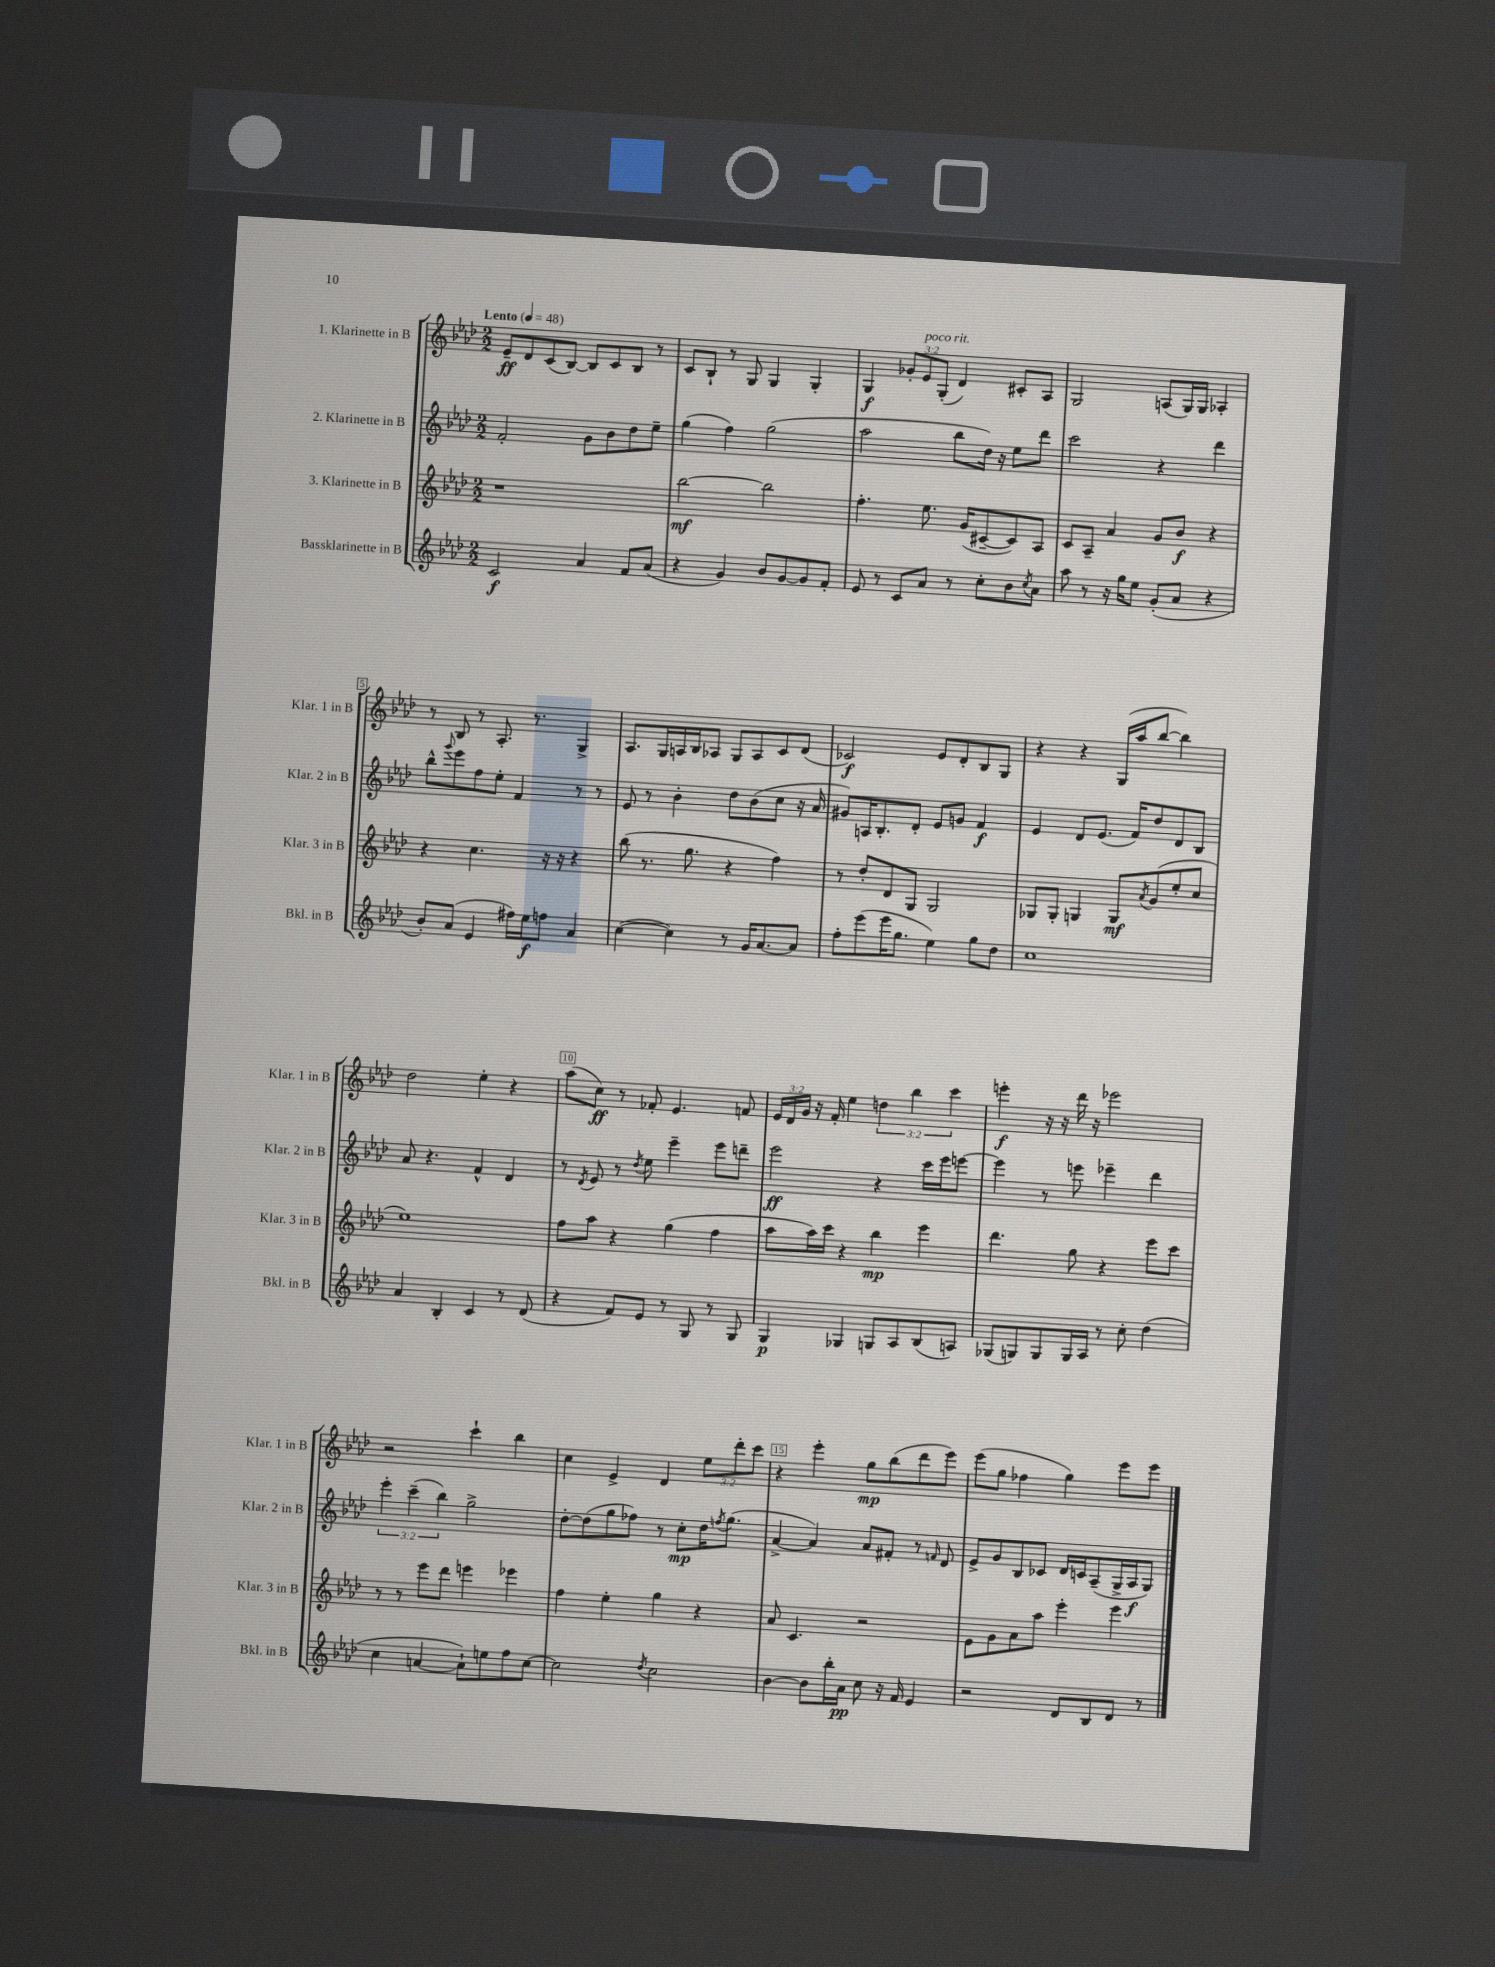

**kern	**dynam	**kern	**dynam	**kern	**dynam	**kern	**dynam
*part4	*part4	*part3	*part3	*part2	*part2	*part1	*part1
*staff4	*staff4	*staff3	*staff3	*staff2	*staff2	*staff1	*staff1
*I"Bassklarinette in B	*	*I"3. Klarinette in B	*	*I"2. Klarinette in B	*	*I"1. Klarinette in B	*
*I'Bkl. in B	*	*I'Klar. 3 in B	*	*I'Klar. 2 in B	*	*I'Klar. 1 in B	*
*clefG2	*	*clefG2	*	*clefG2	*	*clefG2	*
*k[b-e-a-d-]	*	*k[b-e-a-d-]	*	*k[b-e-a-d-]	*	*k[b-e-a-d-]	*
*M2/2	*	*M2/2	*	*M2/2	*	*M2/2	*
*MM48	*	*MM48	*	*MM48	*	*MM48	*
=1	=1	=1	=1	=1	=1	=1	=1
!	!	!	!	!	!	!LO:TX:a:B:t=Lento	!
2c/	f	1r	.	2f'/	.	8e-~/L	ff
.	.	.	.	.	.	8d-/	.
.	.	.	.	.	.	(8c/	.
.	.	.	.	.	.	[8B-/J)	.
4a-/	.	.	.	8g\L	.	8B-/L]	.
.	.	.	.	8b-\	.	8c/	.
8f/L	.	.	.	8dd-\	.	8B-/J	.
(8a-/J	.	.	.	8ee-~\J	.	8r	.
=2	=2	=2	=2	=2	=2	=2	=2
4r	.	[2bb-\	mf	(4gg\	.	8c/L	.
.	.	.	.	.	.	8B-`/J	.
4g/)	.	.	.	4ff\)	.	8r	.
.	.	.	.	.	.	8G/	.
8b-/L	.	2bb-\]	.	(2gg\	.	4G/	.
[8g/	.	.	.	.	.	.	.
8g/]	.	.	.	.	.	4G'/	.
8f'/J	.	.	.	.	.	.	.
=3	=3	=3	=3	=3	=3	=3	=3
8e-/	.	4.ff'\	.	2aa-\	.	4G/	f
8r	.	.	.	.	.	.	.
8c/L	.	.	.	.	.	12g-X'/L	.
!	!	!	!	!	!	!LO:TX:a:i:t=poco rit.	!
.	.	.	.	.	.	12e-/	.
8a-/J	.	8.ee-\	.	.	.	.	.
.	.	.	.	.	.	(12G'/J	.
8r	.	.	.	8bb-\L	.	4d-/)	.
.	.	(16g/KL	.	.	.	.	.
8cc'\L	.	[8c#X~/	.	16dd-\Jk)	.	.	.
.	.	.	.	16r	.	.	.
8b-\	.	8c#/])	.	8ee-\L	.	8c#X'/L	.
8qcc/	.	.	.	.	.	.	.
8a-\J	.	8A-/J	.	8ddd-\J	.	8A-/J	.
=4	=4	=4	=4	=4	=4	=4	=4
8aa-\	.	8c/L	.	2ccc\	.	2G/	.
8r	.	8A-~/J	.	.	.	.	.
16r	.	4a-/	.	.	.	.	.
16gg\KL	.	.	.	.	.	.	.
8ee-\J	.	.	.	.	.	.	.
(8g'/L	.	8g/L	.	4r	.	(8An/L	.
8a-/J	.	8b-/J	f	.	.	16G/L)	.
.	.	.	.	.	.	16G/JJ	.
4r	.	4r	.	4ddd-\	.	4A-X'/	.
!!LO:LB:g=z
=5	=5	=5	=5	=5	=5	=5	=5
8b-'/L)	.	4r	.	8bb-^^\L	.	8r	.
.	.	.	.	8qqggg/	.	.	.
(8a-/J	.	.	.	8eee-\	.	8B-/	.
4e-/	.	4.cc\	.	8ff\	.	8r	.
.	.	.	.	8ee-'\J	.	8.A-'/	.
16ff#X\LL)	.	.	.	4f/	.	.	.
16ee-\J	f	.	.	.	.	8.r	.
8ffn\J	.	16r	.	.	.	.	.
.	.	16r	.	.	.	.	.
4a-/	.	4r	.	8r	.	4G^/	.
.	.	.	.	8r	.	.	.
=6	=6	=6	=6	=6	=6	=6	=6
([4cc\	.	(8bb-\	.	8e-/	.	8.A-/L	.
.	.	8.r	.	8r	.	.	.
.	.	.	.	.	.	16G/L	.
4cc\])	.	.	.	4b-'\	.	16An/	.
.	.	8.gg\	.	.	.	16B-/J	.
.	.	.	.	.	.	8A-X/J	.
8r	.	4r	.	8dd-\L	.	8G/L	.
16g/KL	.	.	.	(8b-\	.	8A-/	.
[8.a-/	.	.	.	.	.	.	.
.	.	4ff\)	.	8cc\J	.	8c/	.
8a-/J]	.	.	.	16r	.	(8d-/J	.
.	.	.	.	16a-/	.	.	.
=7	=7	=7	=7	=7	=7	=7	=7
8ff'\L	.	8r	.	8g#X/L)	.	2c-X/)	f
(8eee-\	.	8dd-'/L	.	16An/K	.	.	.
.	.	.	.	8.B-'/	.	.	.
16eee-\K	.	8d-/	.	.	.	.	.
8.gg\J	.	.	.	.	.	.	.
.	.	8G/J	.	8d-'/J	.	.	.
4ee-\)	.	2G/	.	8e-/L	.	8e-/L	.
.	.	.	.	8gn/J	.	8d-'/	.
8gg\L	.	.	.	4f/	f	8B-/	.
8dd-\J	.	.	.	.	.	8G/J	.
=8	=8	=8	=8	=8	=8	=8	=8
1cc	.	8G-X/L	.	4e-/	.	4r	.
.	.	8G-'/J	.	.	.	.	.
.	.	4Gn/	.	8d-/L	.	4r	.
.	.	.	.	(8.e-/J	.	.	.
.	.	8G/L	mf	.	.	(16G/LL	.
.	.	.	.	16f/KL)	.	16aa-/J	.
.	.	8qa-/	.	.	.	.	.
.	.	(8g/	.	8dd-/	.	[8bb-/J	.
.	.	8ee-'/	.	8d-/	.	4bb-\])	.
.	.	8cc/J	.	8B-/J	.	.	.
!!LO:LB:g=z
=9	=9	=9	=9	=9	=9	=9	=9
4a-/	.	1ee-)	.	8a-/	.	2dd-\	.
.	.	.	.	4.r	.	.	.
4B-'/	.	.	.	.	.	.	.
4c/	.	.	.	4f^^/	.	4ee-'\	.
8r	.	.	.	4d-/	.	4r	.
(8d-/	.	.	.	.	.	.	.
=10	=10	=10	=10	=10	=10	=10	=10
4r	.	8ff\L	.	8r	.	(8aa-\L	.
.	.	.	.	8qd-/	.	.	.
.	.	8aa-\J	.	8e-/	.	8cc\J)	ff
8f/L)	.	4r	.	8r	.	8r	.
.	.	.	.	8qdd-/	.	.	.
8e-/J	.	.	.	8ee-\	.	8f-X'/	.
8r	.	(4gg\	.	4eee-~\	.	4.e-/	.
8G/	.	.	.	.	.	.	.
8r	.	4ff\	.	8eee-\L	.	.	.
8G/	.	.	.	8dddn~\J	.	8fn/	.
=11	=11	=11	=11	=11	=11	=11	=11
4G/	p	8aa-\L	.	2eee-\	ff	24e-/LL	.
.	.	.	.	.	.	24d-/	.
.	.	.	.	.	.	24g/JJ	.
.	.	16aa-\L)	.	.	.	16r	.
.	.	16ccc\JJ	.	.	.	16f'/	.
4G-X/	.	4r	.	.	.	4ee-\	.
8Gn/L	.	4bb-\	mp	4r	.	6ddn\	.
8A-/	.	.	.	.	.	.	.
.	.	.	.	.	.	6bb-\	.
(8B-/	.	4eee-\	.	16ccc\LL	.	.	.
.	.	.	.	16eee-\J	.	.	.
.	.	.	.	.	.	6ccc\	.
8An/J)	.	.	.	[8eeen\J	.	.	.
=12	=12	=12	=12	=12	=12	=12	=12
(8G-X/L	.	4.ddd-\	.	4eee\]	.	4eeen'\	f
8Gn/)	.	.	.	.	.	.	.
8G/	.	.	.	8r	.	16r	.
.	.	.	.	.	.	16r	.
16G/L	.	8gg\	.	8eeen\	.	16ddd-\	.
16A-/JJ	.	.	.	.	.	16r	.
8r	.	4r	.	4eee-X~\	.	2eee-X\	.
8cc'\	.	.	.	.	.	.	.
(4dd-\	.	8eee-\L	.	4ddd-\	.	.	.
.	.	8ccc\J	.	.	.	.	.
!!LO:LB:g=z
=13	=13	=13	=13	=13	=13	=13	=13
4cc\	.	8r	.	6eee-'\	.	2r	.
.	.	8r	.	.	.	.	.
.	.	.	.	(6ccc~\	.	.	.
[4an/	.	8eee-\L	.	.	.	.	.
.	.	.	.	6bb-\)	.	.	.
.	.	8ddd-\J	.	.	.	.	.
8a`\L])	.	4eeen\	.	2gg^\	.	4ccc`\	.
8een\	.	.	.	.	.	.	.
8ff\	.	4eee-X\	.	.	.	4bb-\	.
[8cc\J	.	.	.	.	.	.	.
=14	=14	=14	=14	=14	=14	=14	=14
2cc\]	.	4ff\	.	[8dd-'\L	.	4cc\	.
.	.	.	.	(8dd-\]	.	.	.
.	.	4ee-'\	.	8gg\	.	4e-^/	.
.	.	.	.	8ff-X\J)	.	.	.
8qdd-/	.	.	.	.	.	.	.
2cc\	.	4gg\	.	8r	.	4d-/	.
.	.	.	.	8cc'\L	mp	.	.
.	.	4r	.	16dd-\K	.	12ee-\L	.
.	.	.	.	8qffn/	.	.	.
.	.	.	.	(8.gg\J	.	.	.
.	.	.	.	.	.	12ddd-'\	.
.	.	.	.	.	.	12ccc\J	.
=15	=15	=15	=15	=15	=15	=15	=15
[4b-\	.	8a-/	.	[4a-^/	.	4r	.
.	.	4.c/	.	.	.	.	.
8b-\L]	.	.	.	4a-/])	.	4eee-'\	.
16bb-'\L	.	.	.	.	.	.	.
16a-\JJ	pp	.	.	.	.	.	.
8cc\	.	2r	.	8a-/L	.	8gg\L	mp
16r	.	.	.	8f#X'/J	.	(8bb-\	.
16f/	.	.	.	.	.	.	.
4e-/	.	.	.	8r	.	8ddd-\	.
.	.	.	.	16qqfn/	.	.	.
.	.	.	.	8d-/	.	8eee-\J)	.
=16	=16	=16	=16	=16	=16	=16	=16
2r	.	8e-\L	.	8e-^/L	.	(8eee-\L	.
.	.	8g\	.	8g/	.	8gg\J	.
.	.	8a-\	.	8B-/	.	4ff-X\	.
.	.	8aa-\J	.	8c-X/J	.	.	.
8d-/L	.	4eee-'\	.	16d-/LL	.	4gg\)	.
.	.	.	.	16cn/J	.	.	.
8B-/	.	.	.	(8A-~/	.	.	.
8d-/J	.	4eee-\	.	16G^/L	.	8eee-\L	.
.	.	.	.	16A-/J	f	.	.
8r	.	.	.	8G/J)	.	8eee-\J	.
==	==	==	==	==	==	==	==
*-	*-	*-	*-	*-	*-	*-	*-
